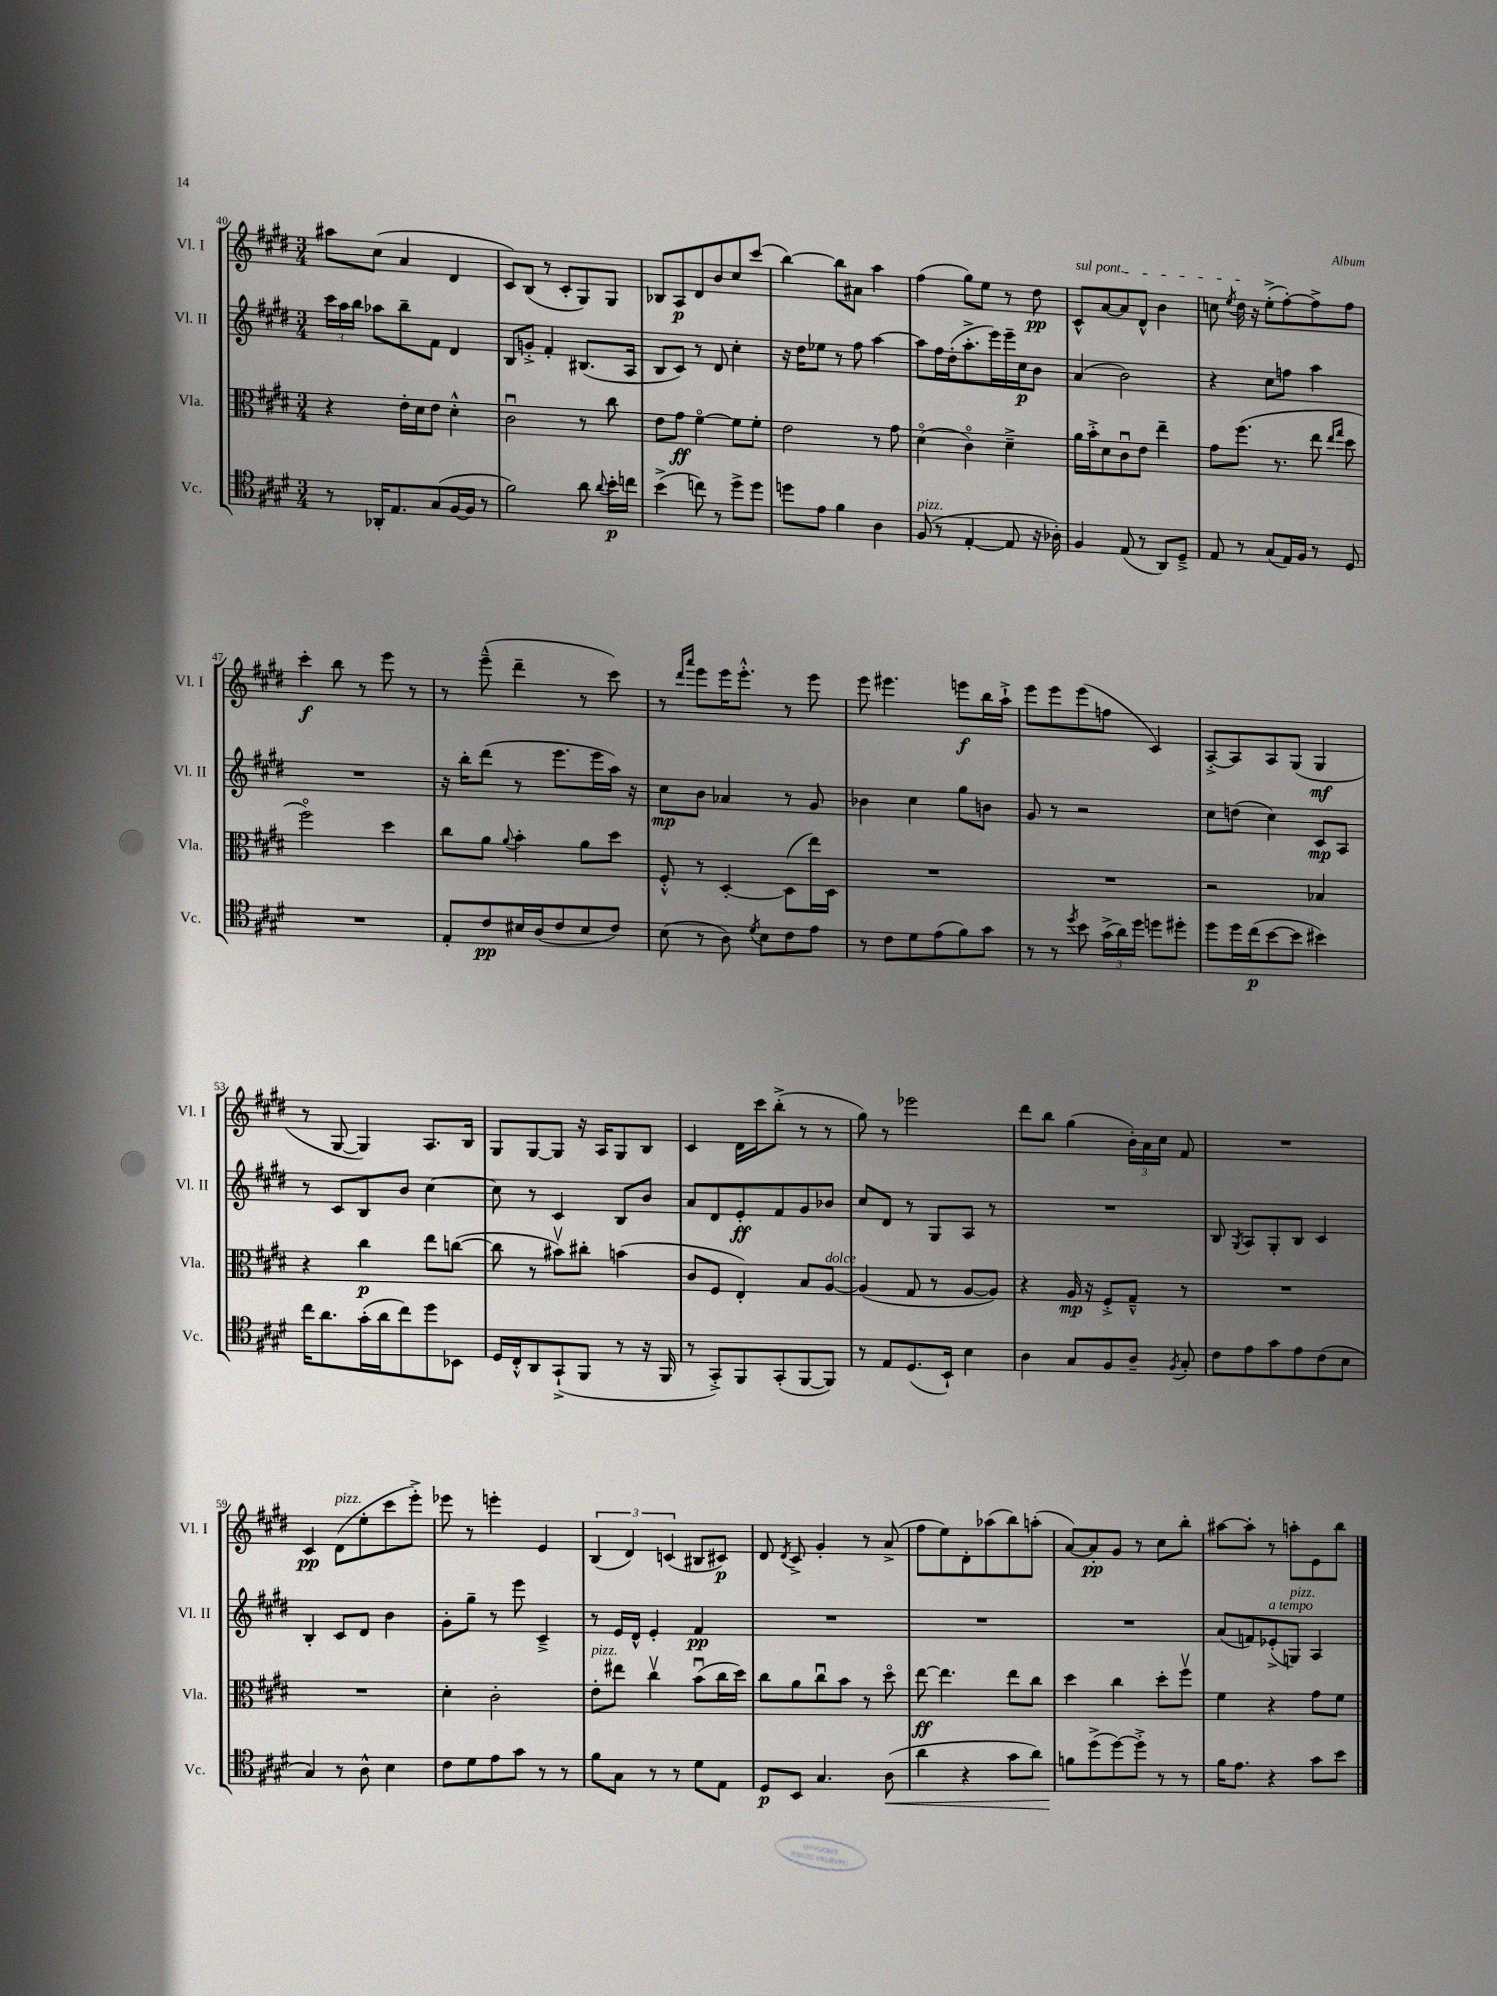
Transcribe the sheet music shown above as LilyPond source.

<<
\new StaffGroup <<
\new Staff = "s0" \with { instrumentName = "Vl. I" shortInstrumentName = "Vl. I" } {
    \clef treble \key e \major \numericTimeSignature \time 3/4
    \autoBeamOff ais''8[ cis''8]( a'4 dis'4 |
    cis'8[) b8]( r8 cis'8[-. gis8) gis8] |
    bes8[ a8\p dis'8 b'8 cis''8 cis'''8]( |
    b''4~) b''8[ ais'8] a''4 |
    fis''4( gis''8[) e''8] r8 dis''8\pp |
    \once \override TextSpanner.bound-details.left.text = \markup { \italic "sul pont." } cis'8[-^\startTextSpan a'8~ a'8 dis'8]-^ b'4 |
    c''8 \acciaccatura { e''8 } dis''16\stopTextSpan r16 e''8[-.->( fis''8~-.) fis''8-> fis''8] |
    cis'''4-.\f b''8 r8 e'''8 r8 |
    r8 e'''8---^( dis'''4-- r8 cis'''8) |
    r8 \grace { dis'''16[ a'''16] } e'''8[ e'''16 e'''8.]-.-^ r8 e'''8 |
    e'''8 eis'''4. e'''8[\f b''16 a''16]-!-> |
    e'''8[ e'''8 e'''8( f''8] cis'4) |
    a8[~-.-> a8 a8 gis8]( gis4\mf |
    r8 gis8~ gis4) a8.[ b16] |
    gis8[ gis8~ gis8] r16 a16[ gis8 b8] |
    cis'4 dis'16[ cis'''16 b''8]-.->( r8 r8 |
    gis''8) r8 ees'''2 |
    dis'''8[ b''8] gis''4( \tuplet 3/2 { b'16[-.) a'16 cis''16] } fis'8 |
    R2. |
    cis'4\pp dis'8[^\markup { \italic "pizz." }( e''8-. cis'''8 e'''8]-.->) |
    ees'''8 r8 e'''4-. e'4 |
    \tuplet 3/2 { b4( dis'4) c'4( } bis8[ cis'8]\p) |
    dis'8 \acciaccatura { dis'8 } cis'8-> gis'4-. r8 a'8->( |
    fis''8[ e''8) dis'8-. aes''8( b''8) a''8]-.( |
    a'8[~) a'8-.\pp gis'8] r8 cis''8[ b''8]-. |
    ais''8[~ ais''8]-. r8 a''8[-. e'8 b''8] \bar "|." |
}
\new Staff = "s1" \with { instrumentName = "Vl. II" shortInstrumentName = "Vl. II" } {
    \clef treble \key e \major \numericTimeSignature \time 3/4
    \autoBeamOff \tuplet 3/2 { cis'''16[ a''16 b''16] } aes''8[ b''8-- fis'8] dis'4 |
    b8[ g'8]-.-> fis'4-. bis8.[( a16] |
    b8[ cis'8]) r8 dis'8 cis''4-. |
    r16 dis''16[ ees''8] r8 fis''8 a''4~ |
    a''8[ fis''16 dis''16-.( a''8.-.-> e'''16) e'''16-- cis''16\p b'8] |
    a'4( b'2) |
    r4 cis''8[ f''8] a''4 |
    R2. |
    r16 b''16[-. dis'''8]( r8 e'''8.[ e'''16 a''16]) r16 |
    cis''8[\mp b'8] aes'4 r8 gis'8 |
    bes'4 cis''4 gis''8[ b'8] |
    gis'8 r8 r2 |
    cis''8[ d''8]( cis''4) cis'8[\mp a8] |
    r8 cis'8[ b8 b'8] cis''4~ |
    cis''8 r8 cis'4 b8[ b'8] |
    a'8[ dis'8 e'8-.\ff fis'8 gis'8 bes'8] |
    cis''8[ dis'8] r8 gis8[ a8] r8 |
    R2. |
    b8 \acciaccatura { gis8 } a8[ gis8-. b8] cis'4 |
    b4-. cis'8[ dis'8] b'4 |
    gis'8[-. gis''8]-- r8 e'''8 cis'4---> |
    r8 e'16[ dis'16]-^ e'4-. fis'4\pp |
    R2. |
    R2. |
    R2. |
    a'8[( f'8) ees'8-.->^\markup { \italic "a tempo" }( g8]^\markup { \italic "pizz." }) a4 \bar "|." |
}
\new Staff = "s2" \with { instrumentName = "Vla." shortInstrumentName = "Vla." } {
    \clef alto \key e \major \numericTimeSignature \time 3/4
    \autoBeamOff r4 e'16[-. dis'16 e'8] dis'4-.-^ |
    cis'2\downbow r8 cis''8 |
    e'8[ gis'8]\ff fis'4~\flageolet fis'8[ fis'8]-. |
    e'2 r8 gis'8 |
    dis'4\flageolet( cis'4\flageolet) dis'4---> |
    a'16[ b'16-.-> dis'8 cis'8\downbow e'8] e''4-- |
    gis'8[ fis''8.]( r8. e''8 \grace { e''16[ gis''16] } dis''8 |
    fis''2\flageolet) dis''4 |
    cis''8[ a'8] \appoggiatura { a'8 } b'4-. a'8[ dis''8] |
    fis8-.-^ r8 dis4~-. dis8[( e''16) dis16] |
    R2. |
    R2. |
    r2 bes4 |
    r4 cis''4\p e''8[ c''8]~( |
    c''8 r8 bis'8[\upbow) cis''8]-. b'4( |
    cis'8[ fis8] e4-.) b8[ a8]~^\markup { \italic "dolce" } |
    a4( gis8 r8 a8[~ a8]) |
    r4 a16\mp r16 fis8[-.-> gis8]---^ r8 |
    R2. |
    R2. |
    dis'4-. cis'2-. |
    e'8[-.^\markup { \italic "pizz." } eis''8] cis''4\upbow b'8[\downbow( cis''16 dis''16]) |
    cis''8[ a'8 cis''8\downbow b'8] r8 dis''8\flageolet |
    e''8~\ff e''4. e''8[ cis''8] |
    dis''4 cis''4 dis''8[-. fis''8]\upbow |
    fis'4 r4 gis'8[ fis'8] \bar "|." |
}
\new Staff = "s3" \with { instrumentName = "Vc." shortInstrumentName = "Vc." } {
    \clef tenor \key e \major \numericTimeSignature \time 3/4
    \autoBeamOff r8 aes,16[-. e8. gis8( fis16~ fis16] r8 |
    fis'2) a'8 \appoggiatura { a'8 } b'16[-.\p c''16] |
    b'4->( c''8) r8 dis''8[-> dis''8] |
    d''8[ e'8] fis'4 a4 |
    fis8^\markup { \italic "pizz." }( r8 e4~-. e8 r16 aes16-.) |
    fis4 e8( r8 a,8[) dis8]---> |
    e8 r8 gis8[( e16) fis16] r8 dis8 |
    R2. |
    e8[-. cis'8\pp bis16 a16( cis'8 bis8 cis'8]) |
    b8( r8 a8) \acciaccatura { dis'8 } b8[ cis'8 e'8] |
    r8 cis'8[ dis'8 e'8( fis'8) gis'8] |
    r8 r8 \acciaccatura { dis''8 } b'8 \tuplet 3/2 { gis'16[->( a'16) dis''16] } d''8[ dis''8]-. |
    dis''8[ dis''16 cis''16\p( b'8~ b'8] bis'4) |
    cis''16[ a'8. gis'16-.( a'16 cis''8) dis''8 bes,8] |
    dis16[ cis16-.-^ a,8 gis,8-!->( fis,8] r8 r16 fis,16 |
    r8 gis,8[-.->) fis,8 gis,8-.( fis,8~ fis,8]) |
    r8 e8[ dis8.( b,16]-!) b4 |
    a4 gis8[ fis8 a8]-- \acciaccatura { fis8 } gis8-. |
    cis'8[ e'8 gis'8 e'8 cis'8( b8] |
    gis4) r8 a8-^ b4 |
    cis'8[ dis'8 e'8 gis'8] r8 r8 |
    fis'8[ gis8] r8 r8 dis'8[ e8] |
    dis8[\p b,8] gis4. a8\<( |
    a'4 r4 gis'8[ a'8]) |
    f'8[\! dis''8->( dis''8~) dis''8]-.-> r8 r8 |
    fis'16[ e'8.] r4 gis'8[ b'8] \bar "|." |
}
>>
>>
\layout { \context { \Score currentBarNumber = #40 } }
